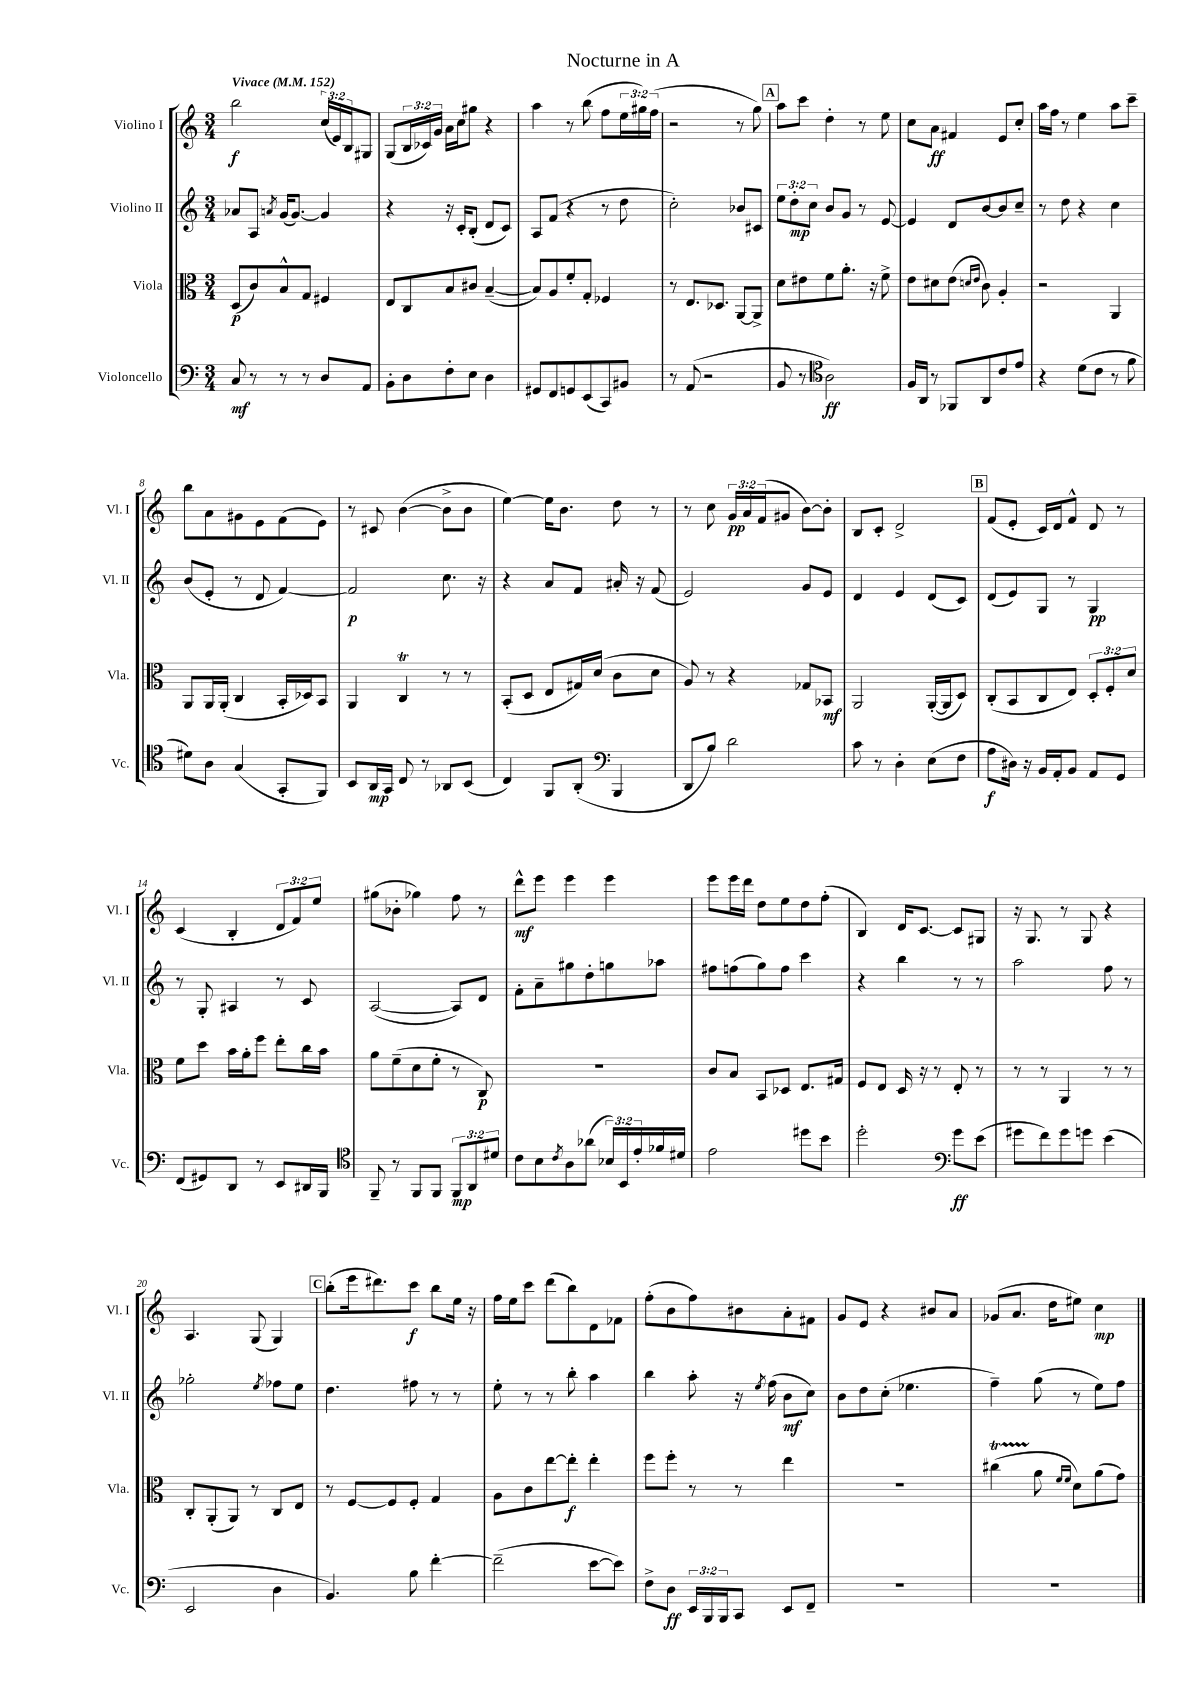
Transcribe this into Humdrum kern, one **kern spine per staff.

**kern	**kern	**kern	**kern
*staff4	*staff3	*staff2	*staff1
*clefF4	*clefC3	*clefG2	*clefG2
*k[]	*k[]	*k[]	*k[]
*M3/4	*M3/4	*M3/4	*M3/4
*MM152	*MM152	*MM152	*MM152
8C/	(8D/L	8a-/L	2bb\
8r	8c/)	8A/J	.
.	.	8qa/	.
8r	8B^^/	(16g/LK	.
.	.	[8.g/J)	.
8r	8G/J	.	.
8D/L	4F#/	4g/]	(24cc/LL
.	.	.	24e/)
.	.	.	24B/J
8AA/J	.	.	8G#/J
=	=	=	=
8BB'\L	8E/L	4r	(8G/L
8D\	8C/	.	24B/L
.	.	.	24c-/)
.	.	.	24g/JJ
8F'\	8B/	16r	16a\LL
.	.	16c'/LK	16cc\J
8E\J	8c#/J	(8B'/J	8gg#\J
4D\	([4B~/	8d/L	4r
.	.	8c/J)	.
=	=	=	=
8GG#/L	8B/]L)	8A/L	4aa\
8FF/	8A/	(8f/J	.
8GG/	8f'/	4r	8r
(8EE/	8G'/J	.	(8bb\
8CC/)	4F-/	8r	8ff\L
8BB#/J	.	8dd\	24ee\L
.	.	.	24gg#\)
.	.	.	(24ff\JJ
=	=	=	=
8r	8r	2cc'\)	2r
(8AA/	8.E/L	.	.
2r	.	.	.
.	8.D-/J	.	.
.	[8AA/L	8b-/L	8r
.	8AA^/]J	8c#/J	8gg\)
=	=	=	=
8BB/	8d\L	12ee\L	8aa\L
.	.	12dd'\	.
8r	8e#\	.	8ccc\J
.	.	12cc\J	.
*clefC4	*	*	*
2A\)	8f\	8b/L	4dd'\
.	8.a'\J	8g/J	.
.	.	8r	8r
.	16r	.	.
.	8f^\	[8e/	8ee\
=	=	=	=
16F/LL	8e\L	4e/]	8cc\L
16AA/JJ	.	.	.
8r	8d#\	.	8a\J
8FF-/L	(8e\J	8d/L	4f#/
.	16qqd/LL	.	.
.	16qqe/JJ	.	.
8AA/	8c\)	[8b/	.
8c/	4A'/	8b/]	8e/L
8e/J	.	8cc~/J	8cc'/J
=	=	=	=
4r	2r	8r	16aa\LL
.	.	.	16ff\JJ
.	.	8dd\	8r
(8d\L	.	4r	4ee\
8c\J	.	.	.
8r	4AA/	4cc\	8aa\L
8f\	.	.	8ccc~\J
=	=	=	=
8d#\L)	8AA/L	(8b/L	8bb\L
8A\J	16AA/L	8e'/J	8a\
.	(16AA'/JJ	.	.
(4G/	4C/	8r	8g#\
.	.	8d/	8e\
8GG'/L	16BB'/LL	[4f/)	(8f\
.	16D-/J)	.	.
8FF/J)	8BB/J	.	8e\J)
=	=	=	=
8BB/L	4AA/	2f/]	8r
16AA/L	.	.	8c#/
16GG/JJ	.	.	.
8C/	4C/	.	([4b\
8r	.	.	.
8AA-/L	8r	8.cc\	8b^\]L
(8BB/J	8r	.	8b\J
.	.	16r	.
=	=	=	=
4C/)	(8BB'/L	4r	[4ee\)
.	8D/J	.	.
8FF/L	8E/L	8a/L	16ee\]LK
.	.	.	8.b\J
(8AA'/J	16G#/L)	8f/J	.
.	(16d/JJ	.	.
*clefF4	*	*	*
4BBB/	8c\L	16a#'/	8dd\
.	.	16r	.
.	8d\J	(8f/	8r
=	=	=	=
8DD/L	8A/)	2e/)	8r
8B/J)	8r	.	8cc\
2d\	4r	.	24g/LL
.	.	.	24a/
.	.	.	(24f/J
.	.	.	8g#/J
.	8G-/L	8g/L	[8b\L)
.	8BB-/J	8e/J	8b'\]J
=	=	=	=
8c\	2AA/	4d/	8B/L
8r	.	.	8c'/J
4D'\	.	4e/	2d^/
(8E\L	([16AA'/LL	(8d/L	.
.	16AA/]J	.	.
8F\J	8D/J)	8c/J)	.
=	=	=	=
8A\L	(8C'/L	(8d/L	(8f/L
16D#\Jk)	8BB/	8e/)	8e'/J
16r	.	.	.
16BB/LL	8C/	8G/J	16c/LL)
16AA'/J	.	.	16d/J
8BB/J	8E/J)	8r	8f^^/J
8AA/L	12D'/L	4G/	8d/
.	12F'/	.	.
8GG/J	.	.	8r
.	12d/J	.	.
=	=	=	=
(8FF/L	8f\L	8r	(4c/
8GG#/)	8dd\J	8G'/	.
8DD/J	16b\LL	4A#/	4B'/
.	16a'\J	.	.
8r	8ff\J	.	.
8EE/L	8ee'\L	8r	12d/L
.	.	.	12f/)
16DD#/L	16cc\L	8c/	.
.	.	.	12ee/J
16BBB/JJ	16b\JJ	.	.
=	=	=	=
*clefC4	*	*	*
8FF~/	8a\L	([2A/	(8gg#\L
8r	(8f~\	.	8b-'\J
8FF/L	8d\	.	4gg-\)
8FF/J	8f'\J	.	.
12FF/L	8r	8A/]L)	8ff\
12AA/	.	.	.
.	8C/)	8d/J	8r
12d#/J	.	.	.
=	=	=	=
8c\L	2.r	8f'\L	8ddd^^\L
8B\	.	8a~\	8eee\J
8qc/	.	.	.
8A\	.	8gg#\	4eee\
(8a-\J	.	8dd'\	.
24B-/LL)	.	8gg\	4eee\
24BB/	.	.	.
24e'/	.	.	.
16f-/	.	8aa-\J	.
16d#/JJ	.	.	.
=	=	=	=
2e\	8c/L	8ff#\L	8eee\L
.	8B/J	(8ff\	16eee\L
.	.	.	16ddd\JJ
.	8BB/L	8gg\)	8dd\L
.	8D-/J	8ff\J	8ee\
8dd#\L	8.E/L	4ccc\	8dd\
8b\J	.	.	(8ff'\J
.	16G#/Jk	.	.
=	=	=	=
2dd'\	8F/L	4r	4B/)
.	8E/J	.	.
.	16D/	4bb\	16d/LK
.	16r	.	[8.c/J
.	8r	.	.
*clefF4	*	*	*
8g\L	8E'/	8r	8c/]L
(8e\J	8r	8r	8G#/J
=	=	=	=
8g#\L	8r	2aa\	16r
.	.	.	8.G/
8f\)	8r	.	.
8g#\	4AA/	.	8r
8g\J	.	.	8G/
(4e\	8r	8ff\	4r
.	8r	8r	.
=	=	=	=
2EE/	8C'/L	2gg-'\	4.A/
.	(8AA'/	.	.
.	8AA/J)	.	.
.	8r	.	(8G/
.	.	8qee/	.
4D\	8C/L	8ff-\L	4G/)
.	8E/J	8ee\J	.
=	=	=	=
4.BB/)	8r	4.dd\	(8bb'\L
.	[8F/L	.	16eee\k
.	.	.	8.ddd#\)
.	8F/]	.	.
8B\	8F'/J	8ff#\	8ccc\J
[4f'\	4G/	8r	8bb\L
.	.	8r	16ee\Jk
.	.	.	16r
=	=	=	=
(2f~\]	8A\L	8ee'\	16ff\LL
.	.	.	16ee\J
.	8c\	8r	8ccc\J
.	[8ee\	8r	(8ddd\L
.	8ee'\]J	8bb'\	8bb\)
[8e\L	4ee'\	4aa\	8d\
8e\]J)	.	.	8f-\J
=	=	=	=
8F^\L	8ff\L	4bb\	(8ff'\L
8D\J	8ff'\J	.	8b\
24EE/LL	8r	8aa'\	8ff\)
24BBB/	.	.	.
24BBB/J	.	.	.
8CC/J	8r	16r	8b#\
.	.	8qee/	.
.	.	(16ff\	.
8EE/L	4ee\	8b\L	8a'\
8FF~/J	.	8cc\J)	8f#\J
=	=	=	=
2.r	2.r	8b\L	8g/L
.	.	8dd\	8e/J
.	.	(8cc'\J	4r
.	.	4.ee-\	.
.	.	.	8b#/L
.	.	.	8a/J
=	=	=	=
2.r	(4cc#\	4ff~\)	(8g-/L
.	.	.	8.a/J
.	8a\	(8gg\	.
.	.	.	16dd\LK
.	16qqf/LL	.	.
.	16qqf/JJ	.	.
.	8d\L)	8r	8ee#\J)
.	(8a\	8ee\L)	4cc\
.	8g\J)	8ff\J	.
==	==	==	==
*-	*-	*-	*-
